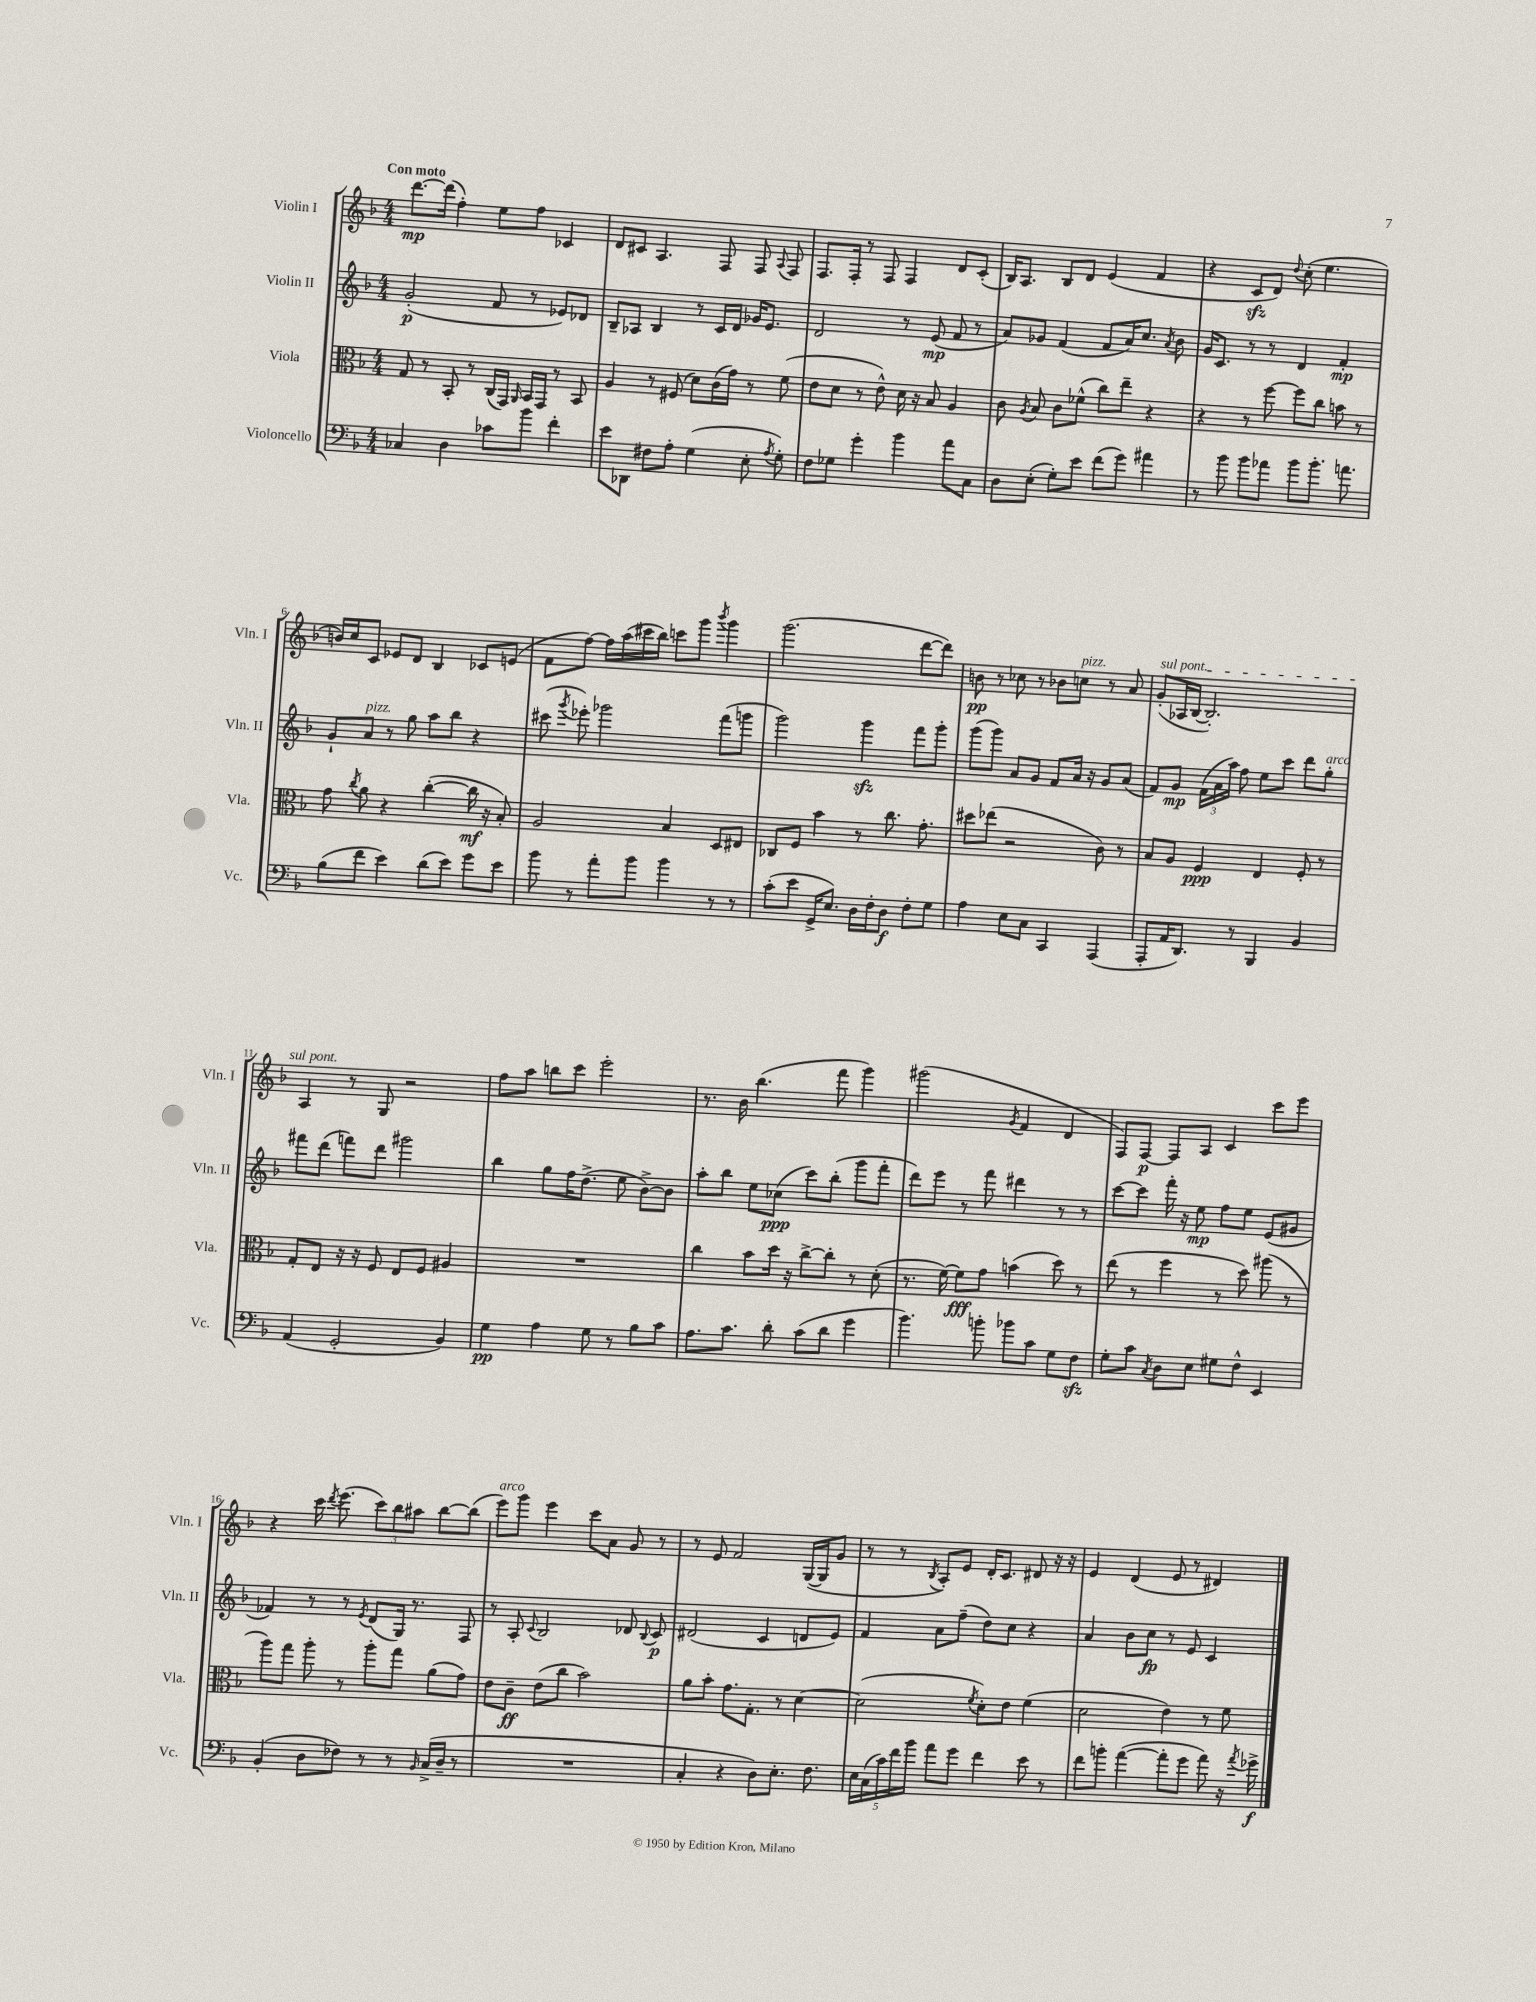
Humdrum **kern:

**kern	**dynam	**kern	**dynam	**kern	**dynam	**kern	**dynam
*part4	*part4	*part3	*part3	*part2	*part2	*part1	*part1
*staff4	*staff4	*staff3	*staff3	*staff2	*staff2	*staff1	*staff1
*I"Violoncello	*	*I"Viola	*	*I"Violin II	*	*I"Violin I	*
*I'Vc.	*	*I'Vla.	*	*I'Vln. II	*	*I'Vln. I	*
*clefF4	*	*clefC3	*	*clefG2	*	*clefG2	*
*k[b-]	*	*k[b-]	*	*k[b-]	*	*k[b-]	*
*M4/4	*	*M4/4	*	*M4/4	*	*M4/4	*
=1	=1	=1	=1	=1	=1	=1	=1
!	!	!	!	!	!	!LO:TX:a:B:t=Con moto	!
4C-X/	.	8G/	.	(2g'/	p	[8.ddd\L	mp
.	.	8r	.	.	.	.	.
.	.	.	.	.	.	(16ddd\Jk]	.
4D\	.	8BB-'/	.	.	.	4ff'\)	.
.	.	8r	.	.	.	.	.
8c-X\L	.	(16C/LL	.	8f/	.	8ee\L	.
.	.	16GG/JJ)	.	.	.	.	.
.	.	16qqAA/	.	.	.	.	.
8b-\J	.	16BB-/LL	.	8r	.	8ff\J	.
.	.	16GG/JJ	.	.	.	.	.
4f'\	.	8r	.	8e-X/L)	.	4c-X/	.
.	.	8BB-/	.	8d-X/J	.	.	.
=2	=2	=2	=2	=2	=2	=2	=2
8e\L	.	4A/	.	8B-~/L	.	8d/L	.
8DD-X\J	.	.	.	8A-X/J	.	8c#X/J	.
8F#X\L	.	8r	.	4B-/	.	4.A/	.
8A'\J	.	(8F#X/	.	.	.	.	.
(4G\	.	8d\L)	.	8r	.	.	.
.	.	(16c\L	.	16c/LL	.	8F/	.
.	.	16g\JJ)	.	16d/JJ	.	.	.
8E'\	.	8r	.	16g-X/KL	.	8F/	.
.	.	.	.	8.e/J	.	.	.
8qA/	.	.	.	.	.	8qqA/	.
8G'\)	.	(8f\	.	.	.	8F/	.
=3	=3	=3	=3	=3	=3	=3	=3
8F\L	.	8e\L	.	2d/	.	8.F/L	.
8G-X\J	.	8d\J	.	.	.	.	.
.	.	.	.	.	.	16F'/Jk	.
4g'\	.	8r	.	.	.	8r	.
.	.	8e^^\)	.	.	.	8F/	.
4b-\	.	16d\	.	8r	.	4F/	.
.	.	16r	.	.	.	.	.
.	.	8B-/	.	(8e/	mp	.	.
8a\L	.	4A/	.	8f/	.	8d/L	.
8C\J	.	.	.	8r	.	(8c'/J	.
=4	=4	=4	=4	=4	=4	=4	=4
8D\L	.	8c\	.	8a/L)	.	16B-/KL)	.
.	.	.	.	.	.	8.A/J	.
.	.	8qA/	.	.	.	.	.
(8E'\J	.	8B-/	.	8g-X/J	.	.	.
8G'\L)	.	8c\L	.	(4f/	.	8B-/L	.
8e\J	.	(8f-X^^\J	.	.	.	8d/J	.
(8f\L	.	8cc\L)	.	8f/L	.	(4e/	.
8g\J)	.	8ee~\J	.	16a/K)	.	.	.
.	.	.	.	8.cc/J	.	.	.
4a#X\	.	4r	.	.	.	4f/	.
.	.	.	.	8qa/	.	.	.
.	.	.	.	8b-\	.	.	.
=5	=5	=5	=5	=5	=5	=5	=5
8r	.	4r	.	16g/KL	.	4r	.
.	.	.	.	8.c/J	.	.	.
8b-\	.	.	.	.	.	.	.
8b-\L	.	8r	.	8r	.	8czz/L	.
8a-X\J	.	[8ff\	.	8r	.	8d/J)	.
.	.	.	.	.	.	8qqdd/	.
8b-\L	.	8ff\L]	.	4d/	.	(8cc'\	.
8.b-'\J	.	8cc\J	.	.	.	4.ee\	.
.	.	8bn\	.	4f'/	mp	.	.
8.an\	.	.	.	.	.	.	.
.	.	8r	.	.	.	.	.
!!LO:LB:g=z
=6	=6	=6	=6	=6	=6	=6	=6
(8B-\L	.	8g\	.	8g`/L	.	16bn/LL)	.
.	.	.	.	.	.	16cc/J	.
.	.	8qcc/	.	.	.	.	.
!	!	!	!	!LO:TX:a:i:t=pizz.	!	!	!
8f\J	.	8a\	.	8a/J	.	8c/J	.
4e\)	.	4r	.	8r	.	8e-X/L	.
.	.	.	.	8gg\	.	8d/J	.
(8d\L	.	([4cc'\	.	8aa\L	.	4B-/	.
8e\J)	.	.	.	8bb-\J	.	.	.
8g\L	.	16cc\]	mf	4r	.	8c-X/L	.
.	.	16r	.	.	.	.	.
8e\J	.	8B-'/)	.	.	.	(8en/J	.
=7	=7	=7	=7	=7	=7	=7	=7
8b-\	.	2A/	.	(8ccc#X\	.	8f\L	.
.	.	.	.	8qggg/	.	.	.
8r	.	.	.	8eee-X'\)	.	[8ff\J)	.
8a'\L	.	.	.	2ggg-X\	.	16ff\LL]	.
.	.	.	.	.	.	(16aa\	.
8b-\J	.	.	.	.	.	16ccc#X\	.
.	.	.	.	.	.	16bb-\JJ)	.
4b-\	.	4B-/	.	.	.	8cccn\L	.
.	.	.	.	.	.	8ggg\J	.
.	.	.	.	.	.	8qbbb-/	.
8r	.	8D/L	.	(8fff\L	.	4ggg\	.
8r	.	8E#X/J	.	8gggn\J	.	.	.
=8	=8	=8	=8	=8	=8	=8	=8
(8c'\L	.	8C-X/L	.	2ggg\)	.	(2.ggg\	.
8e\J	.	8F/J	.	.	.	.	.
16GG^/KL	.	4b-\	.	.	.	.	.
8.E/J)	.	.	.	.	.	.	.
16D\LL	.	8r	.	4gggzz\	.	.	.
16F'\J	.	.	.	.	.	.	.
8D\J	f	8.cc\	.	.	.	.	.
8F'\L	.	.	.	8fff\L	.	[8ddd\L	.
.	.	8.g'\	.	.	.	.	.
8G\J	.	.	.	8ggg'\J	.	8ddd\J])	.
=9	=9	=9	=9	=9	=9	=9	=9
4A\	.	8dd#X\L	.	(8ggg\L	.	8bn\	pp
.	.	(8ee-X\J	.	8ggg\J)	.	8r	.
8E\L	.	2r	.	8a/L	.	8cc-X\	.
8C\J	.	.	.	8g/J	.	8r	.
4CC/	.	.	.	8f/L	.	8b-X\L	.
!	!	!	!	!	!	!LO:TX:a:i:t=pizz.	!
.	.	.	.	16a/Jk	.	8ccn\J	.
.	.	.	.	16r	.	.	.
(4AAA/	.	8c\)	.	8g/L	.	8r	.
.	.	8r	.	(8a/J	.	8a/	.
=10	=10	=10	=10	=10	=10	=10	=10
!	!	!	!	!	!	!LO:TX:a:i:t=sul pont.	!
8AAA'/L	.	8B-/L	.	8f/L)	.	(8g'/L	.
16AA/K	.	8A/J	.	8g/J	mp	16A-X/L	.
8.DD/J)	.	.	.	.	.	[16B-/JJ	.
.	.	4F/	ppp	(24f\LL	.	2.B-'/])	.
.	.	.	.	24a\	.	.	.
.	.	.	.	24aa\JJ)	.	.	.
8r	.	.	.	8ff\	.	.	.
4BBB-/	.	4E/	.	8ee\L	.	.	.
.	.	.	.	8ccc\J	.	.	.
4BB-/	.	8F'/	.	8ddd\L	.	.	.
!	!	!	!	!LO:TX:a:i:t=arco	!	!	!
.	.	8r	.	8gg'\J	.	.	.
!!LO:LB:g=z
=11	=11	=11	=11	=11	=11	=11	=11
(4AA/	.	8G'/L	.	8fff#X\L	.	4A/	.
.	.	8E/J	.	(8ddd\J	.	.	.
2GG'/	.	16r	.	8fffn\L)	.	8r	.
.	.	16r	.	.	.	.	.
.	.	8F/	.	8ddd\J	.	8G/	.
.	.	8E/L	.	2ggg#X\	.	2r	.
.	.	8F/J	.	.	.	.	.
4BB-/)	.	4A#X/	.	.	.	.	.
=12	=12	=12	=12	=12	=12	=12	=12
4G\	pp	1r	.	4bb-\	.	8ff\L	.
.	.	.	.	.	.	8aa\J	.
4A\	.	.	.	8gg\L	.	8bbn\L	.
.	.	.	.	16ff\K	.	8ccc\J	.
.	.	.	.	(8.dd^\J	.	.	.
8G\	.	.	.	.	.	2eee'\	.
8r	.	.	.	8ee\	.	.	.
8B-\L	.	.	.	[8b-^\L)	.	.	.
8c\J	.	.	.	8b-\J]	.	.	.
=13	=13	=13	=13	=13	=13	=13	=13
8.A\L	.	4cc\	.	8aa'\L	.	8.r	.
.	.	.	.	8bb-\J	.	.	.
8.c\J	.	.	.	.	.	16b-\	.
.	.	8b-\L	.	8ee\L	.	(4.bb-\	.
8d'\	.	16dd\Jk	.	(8cc-X\J	ppp	.	.
.	.	16r	.	.	.	.	.
(8c\L	.	[8cc^\L	.	8ccc\L)	.	.	.
8d\J	.	8cc'\J]	.	(8bb-'\J	.	8fff\	.
4g\	.	8r	.	8ggg\L	.	4ggg\)	.
.	.	(8d'\	.	8fff'\J	.	.	.
=14	=14	=14	=14	=14	=14	=14	=14
4.b-\)	.	8.r	.	8ddd\L)	.	(2ggg#X\	.
.	.	.	.	8eee\J	.	.	.
.	.	[16f\)	.	.	.	.	.
.	.	8f\L]	fff	8r	.	.	.
8bn'\	.	8g\J	.	8fff\	.	.	.
.	.	.	.	.	.	8qg/	.
8b-X\L	.	(4bn\	.	4ddd#X\	.	4f/	.
8c\J	.	.	.	.	.	.	.
8G\L	.	8dd\)	.	8r	.	4d/	.
8Fzz\J	.	8r	.	8r	.	.	.
=15	=15	=15	=15	=15	=15	=15	=15
8G'\L	.	(8ee\	.	[8ccc\L	.	8F/L)	.
8c\J	.	8r	.	8ccc\J]	.	[8F/J	p
8qC/	.	.	.	.	.	.	.
8D\L	.	4ff\	.	16fff'\	.	8F/L]	.
.	.	.	.	16r	.	.	.
8E\J	.	.	.	8ee\	mp	8A/J	.
8G#X\L	.	8r	.	8ff\L	.	4c/	.
8F^^\J	.	8dd\)	.	8ee\J	.	.	.
4EE/	.	(8aa#X\	.	(8e/L	.	8ccc\L	.
.	.	8r	.	8g#X/J	.	8eee\J	.
!!LO:LB:g=z
=16	=16	=16	=16	=16	=16	=16	=16
(4BB-'/	.	8aa\L)	.	4f-X/)	.	4r	.
.	.	8gg\J	.	.	.	.	.
8D\L	.	8aa'\	.	8r	.	16ccc\	.
.	.	.	.	.	.	8qddd/	.
.	.	.	.	.	.	(8.eee\	.
8F-X\J)	.	8r	.	8r	.	.	.
.	.	.	.	8qe/	.	.	.
8r	.	8aa'\L	.	(8d/L	.	12ccc\L)	.
.	.	.	.	.	.	12bb-\	.
8r	.	8gg\J	.	16G/Jk)	.	.	.
.	.	.	.	.	.	12aa#X\J	.
.	.	.	.	8.r	.	.	.
16qqBB-/	.	.	.	.	.	.	.
(16C^/LL	.	(8a\L	.	.	.	[8bb-\L	.
16D~/JJ	.	.	.	.	.	.	.
8r	.	8g\J)	.	8F/	.	(8bb-\J]	.
=17	=17	=17	=17	=17	=17	=17	=17
!	!	!	!	!	!	!LO:TX:a:i:t=arco	!
1r	.	8e\L	.	8r	.	8eee\L)	.
.	.	8c~\J	ff	8A'/	.	8ggg\J	.
.	.	.	.	8qqc/	.	.	.
.	.	(8e\L	.	2B-/	.	4eee\	.
.	.	8cc\J	.	.	.	.	.
.	.	2b-\)	.	.	.	8ccc\L	.
.	.	.	.	.	.	8a\J	.
.	.	.	.	8d-X/	.	8g/	.
.	.	.	.	8qqB-/	.	.	.
.	.	.	.	8c/	p	8r	.
=18	=18	=18	=18	=18	=18	=18	=18
4C'/	.	8a\L	.	(2d#X/	.	8r	.
.	.	8b-'\J	.	.	.	8e/	.
4r	.	8.g\L	.	.	.	2f/	.
.	.	8.G'\J	.	.	.	.	.
8D\L)	.	.	.	4c/	.	.	.
8.E'\J	.	8r	.	.	.	.	.
.	.	[4d\	.	8dn/L	.	([16G/LL	.
8.F\	.	.	.	.	.	16G/J]	.
.	.	.	.	8e/J)	.	8g/J	.
=19	=19	=19	=19	=19	=19	=19	=19
20E\LL	.	(2d\]	.	4f/	.	8r	.
(20C\	.	.	.	.	.	.	.
20c\)	.	.	.	.	.	.	.
.	.	.	.	.	.	8r	.
20f\	.	.	.	.	.	.	.
20b-\JJ	.	.	.	.	.	.	.
.	.	.	.	.	.	8qB-/	.
8a\L	.	.	.	8a\L	.	8A'/L)	.
8g\J	.	.	.	(8ff~\J	.	8e/J	.
.	.	8qf/	.	.	.	.	.
4f\	.	8d'\L)	.	8dd\L)	.	16d'/KL	.
.	.	.	.	.	.	8.c/J	.
.	.	8e\J	.	8cc\J	.	.	.
8e\	.	(4f\	.	4r	.	8d#X/	.
8r	.	.	.	.	.	16r	.
.	.	.	.	.	.	16r	.
=20	=20	=20	=20	=20	=20	=20	=20
8f\L	.	2d\	.	4a/	.	4e/	.
8bn'\J	.	.	.	.	.	.	.
([4a\	.	.	.	8b-\L	.	(4d/	.
.	.	.	.	8cc\J	fp	.	.
8a'\L]	.	4e\)	.	8r	.	8e/	.
8g\J	.	.	.	8e/	.	8r	.
8a\)	.	8r	.	4c/	.	4d#X/)	.
16r	.	8f\	.	.	.	.	.
8qa/	.	.	.	.	.	.	.
16g-X^\	f	.	.	.	.	.	.
==	==	==	==	==	==	==	==
*-	*-	*-	*-	*-	*-	*-	*-
